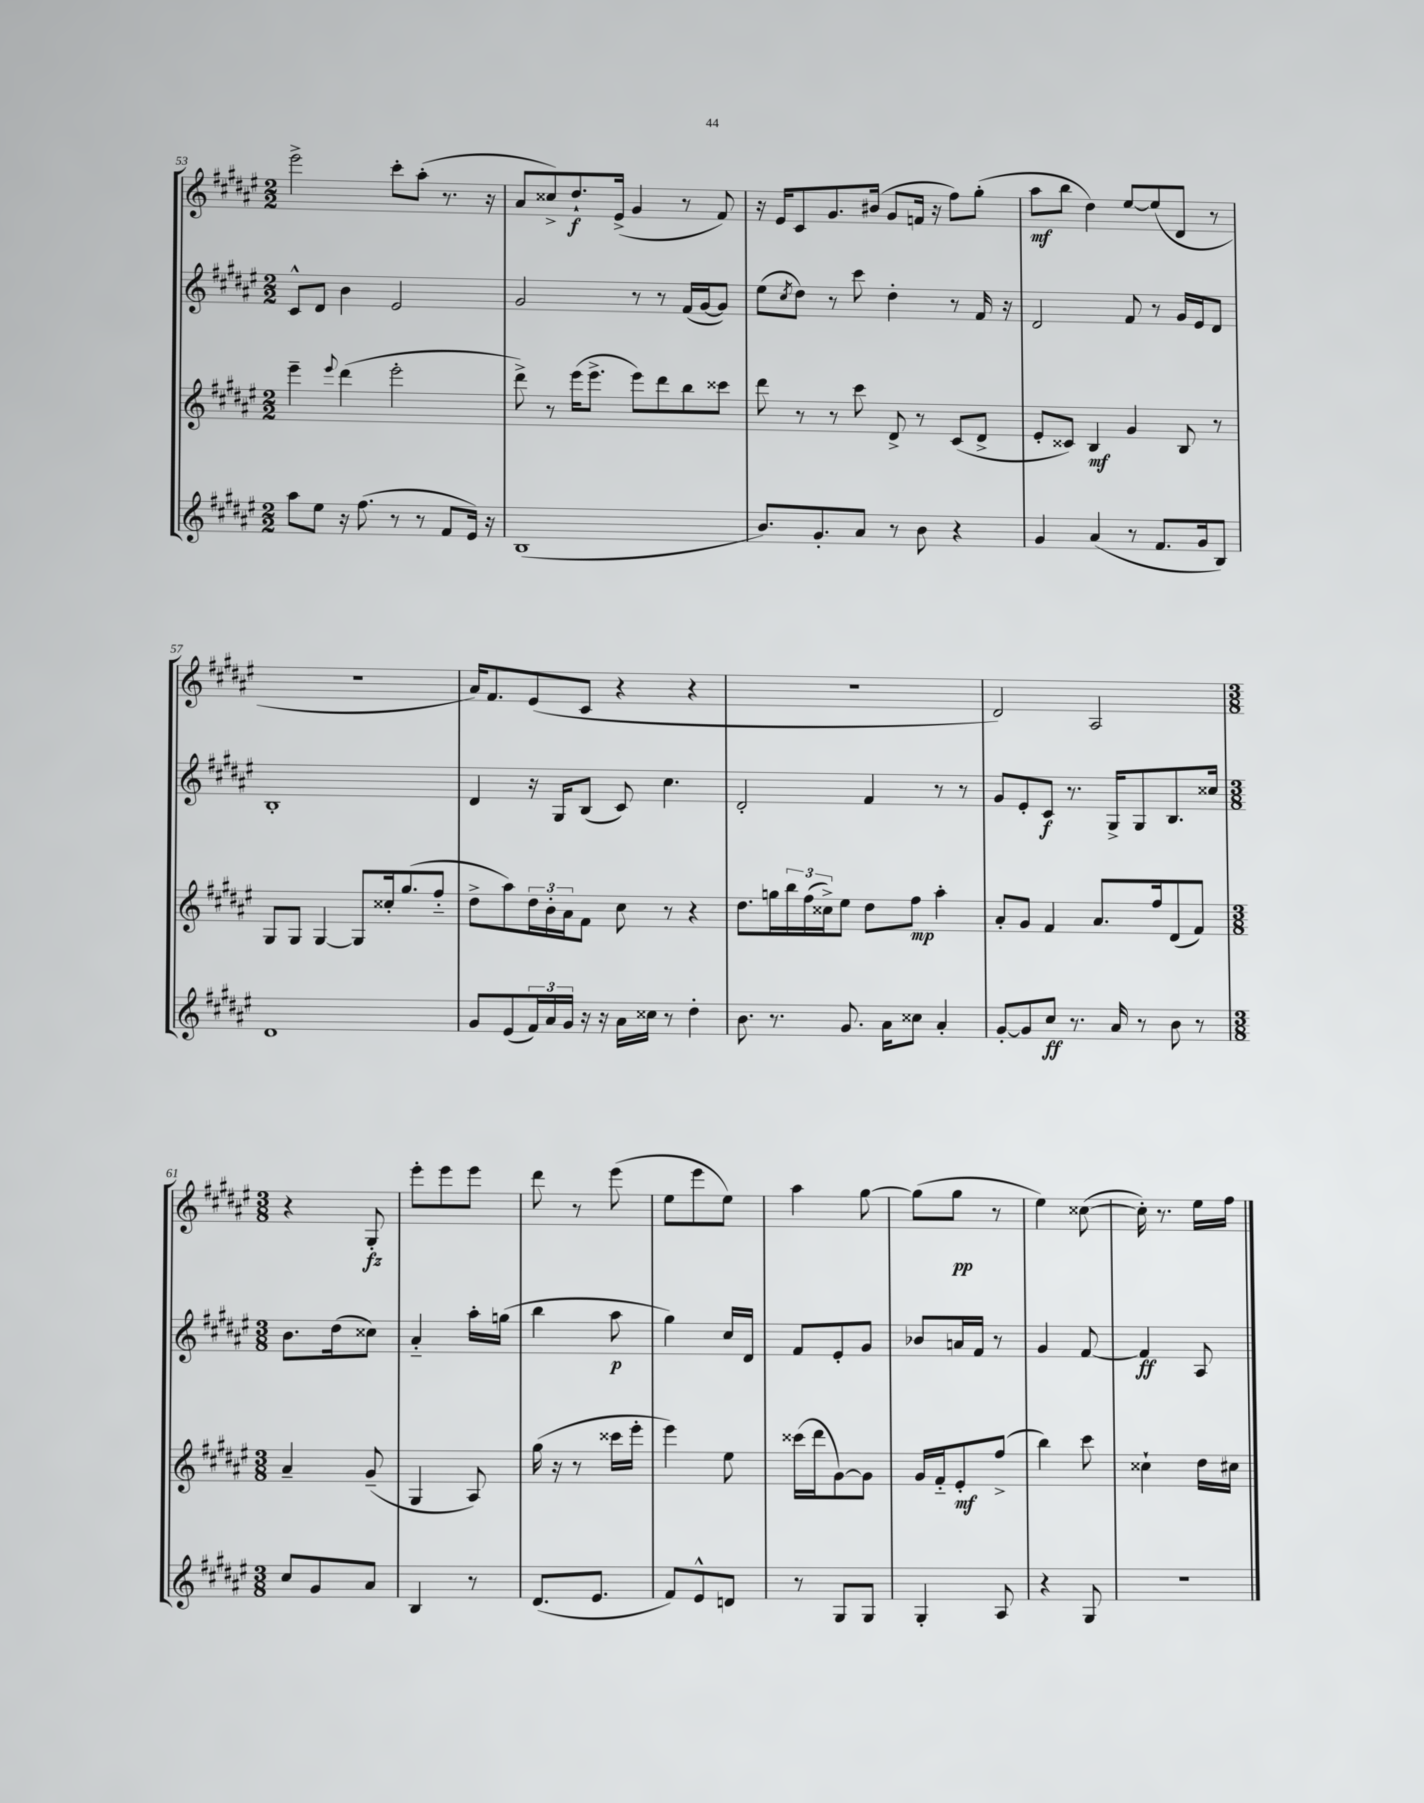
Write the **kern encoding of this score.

**kern	**kern	**kern	**kern
*staff4	*staff3	*staff2	*staff1
*clefG2	*clefG2	*clefG2	*clefG2
*k[f#c#g#d#a#e#]	*k[f#c#g#d#a#e#]	*k[f#c#g#d#a#e#]	*k[f#c#g#d#a#e#]
*M2/2	*M2/2	*M2/2	*M2/2
8aa#\L	4eee#~\	8c#^^/L	2eee#^\
8ee#\J	.	8d#/J	.
.	8qqeee#/	.	.
16r	(4ddd#\	4b\	.
(8.ff#\	.	.	.
8r	2eee#'\	2e#/	8ccc#'\L
8r	.	.	(8aa#'\J
8f#/L	.	.	8.r
16e#/Jk)	.	.	.
16r	.	.	16r
=	=	=	=
(1B	8ddd#^\)	2g#/	8a#/L
.	8r	.	8cc##^/)
.	(16eee#\LK	.	8.dd#`/
.	8.eee#^\J	.	.
.	.	.	(16e#^/Jk
.	8eee#\L)	8r	4g#/
.	8ddd#\	8r	.
.	8bb\	(16f#/LL	8r
.	.	[16g#/J	.
.	8ccc##\J	8g#/]J)	8f#/)
=	=	=	=
8.b/L)	8ddd#\	(8ee#\L	16r
.	.	.	16e#/LK
.	.	8qcc#/	.
.	8r	8dd#\J)	8c#/
8.g#'/	.	.	.
.	8r	8r	8.g#/
8a#/J	8ccc#\	8ccc#\	.
.	.	.	(16b#/Jk
8r	8d#^/	4dd#'\	8g#/L
8b\	8r	.	16f/Jk
.	.	.	16r
4r	(8c#/L	8r	8ff#\L)
.	8d#^/J	16f#/	(8gg#'\J
.	.	16r	.
=	=	=	=
4g#/	8e#'/L	2d#/	8aa#\L
.	8c##/J)	.	8bb\J
(4a#/	4B/	.	4dd#\)
8r	4g#/	8f#/	[8ee#/L
8.f#/L	.	8r	(8ee#/]
.	8B/	16g#/LL	8d#/J
16g#/k	.	16e#/J	.
8B/J)	8r	8d#/J	8r
=	=	=	=
1d#	8G#/L	1B'	1r
.	8G#/J	.	.
.	[4G#/	.	.
.	8G#/]L	.	.
.	16cc##'/k	.	.
.	(8.gg#/	.	.
.	8ff#'~/J	.	.
=	=	=	=
8g#/L	8dd#^\L	4d#/	16a#/LK)
.	.	.	8.f#/
(8e#/	8aa#\)	.	.
24f#/L)	24dd#\L	16r	(8e#/
24a#/	24b'\	.	.
.	.	16G#/LK	.
24g#/JJ	24a#\J	.	.
16r	8f#\J	(8B/J	8c#/J
16r	.	.	.
16a#\LL	8cc#\	8c#/)	4r
16cc##\JJ	.	.	.
8r	8r	4.cc#\	.
4dd#'\	4r	.	4r
=	=	=	=
8.b\	8.dd#\L	2d#'/	1r
8.r	16gg\L	.	.
.	24bb\	.	.
.	(24ff#\	.	.
.	24cc##^\J)	.	.
8.g#/	8ee#\J	.	.
.	8dd#\L	4f#/	.
16a#\LK	.	.	.
8cc##\J	8ff#\J	.	.
4a#'/	4aa#'\	8r	.
.	.	8r	.
=	=	=	=
[8g#'/L	8a#'/L	8g#/L	2d#/)
8g#/]	8g#/J	8e#'/	.
8cc#/J	4f#/	8c#/J	.
8.r	.	8.r	.
.	8.a#/L	.	2A#/
16a#/	.	16G#^/LK	.
8r	.	8G#/	.
.	16ff#/k	.	.
8b\	(8d#/	8.B/	.
8r	8f#/J)	.	.
.	.	16cc##/Jk	.
=	=	=	=
*M3/8	*M3/8	*M3/8	*M3/8
8cc#/L	4a#~/	8.b\L	4r
8g#/	.	.	.
.	.	(16dd#\k	.
8a#/J	(8g#~/	8cc##\J)	8G#'/
=	=	=	=
4B/	4G#/	4a#'~/	8eee#'\L
.	.	.	8eee#\
8r	8A#/)	16aa#'\LL	8eee#\J
.	.	(16gg\JJ	.
=	=	=	=
(8.d#/L	(16gg#\	4bb\	8ddd#\
.	16r	.	.
.	8r	.	8r
8.e#/J	.	.	.
.	16ccc##\LL	8aa#\	(8eee#\
.	16eee#'\JJ	.	.
=	=	=	=
8f#/L)	4eee#\)	4gg#\)	8ee#\L
8e#^^/	.	.	8eee#\
8d/J	8ee#\	16cc#/LL	8ee#\J)
.	.	16d#/JJ	.
=	=	=	=
8r	(16ccc##\LL	8f#/L	4aa#\
.	16ddd#\J	.	.
8G#/L	[8g#\)	8e#'/	.
8G#/J	8g#\]J	8g#/J	[8gg#\
=	=	=	=
4G#'/	16g#/LL	8b-/L	(8gg#\]L
.	16f#'~/J	.	.
.	8e#'/	16a/L	8gg#\J
.	.	16f#/JJ	.
8A#/	(8ff#^/J	8r	8r
=	=	=	=
4r	4bb\)	4g#/	4ee#\)
8G#/	8ccc#\	[8f#/	([8cc##\
=	=	=	=
4.r	4cc##`\	4f#/]	16cc##'\])
.	.	.	8.r
.	16dd#\LL	8A#/	16ee#\LL
.	16cc#\JJ	.	16ff#\JJ
==	==	==	==
*-	*-	*-	*-
